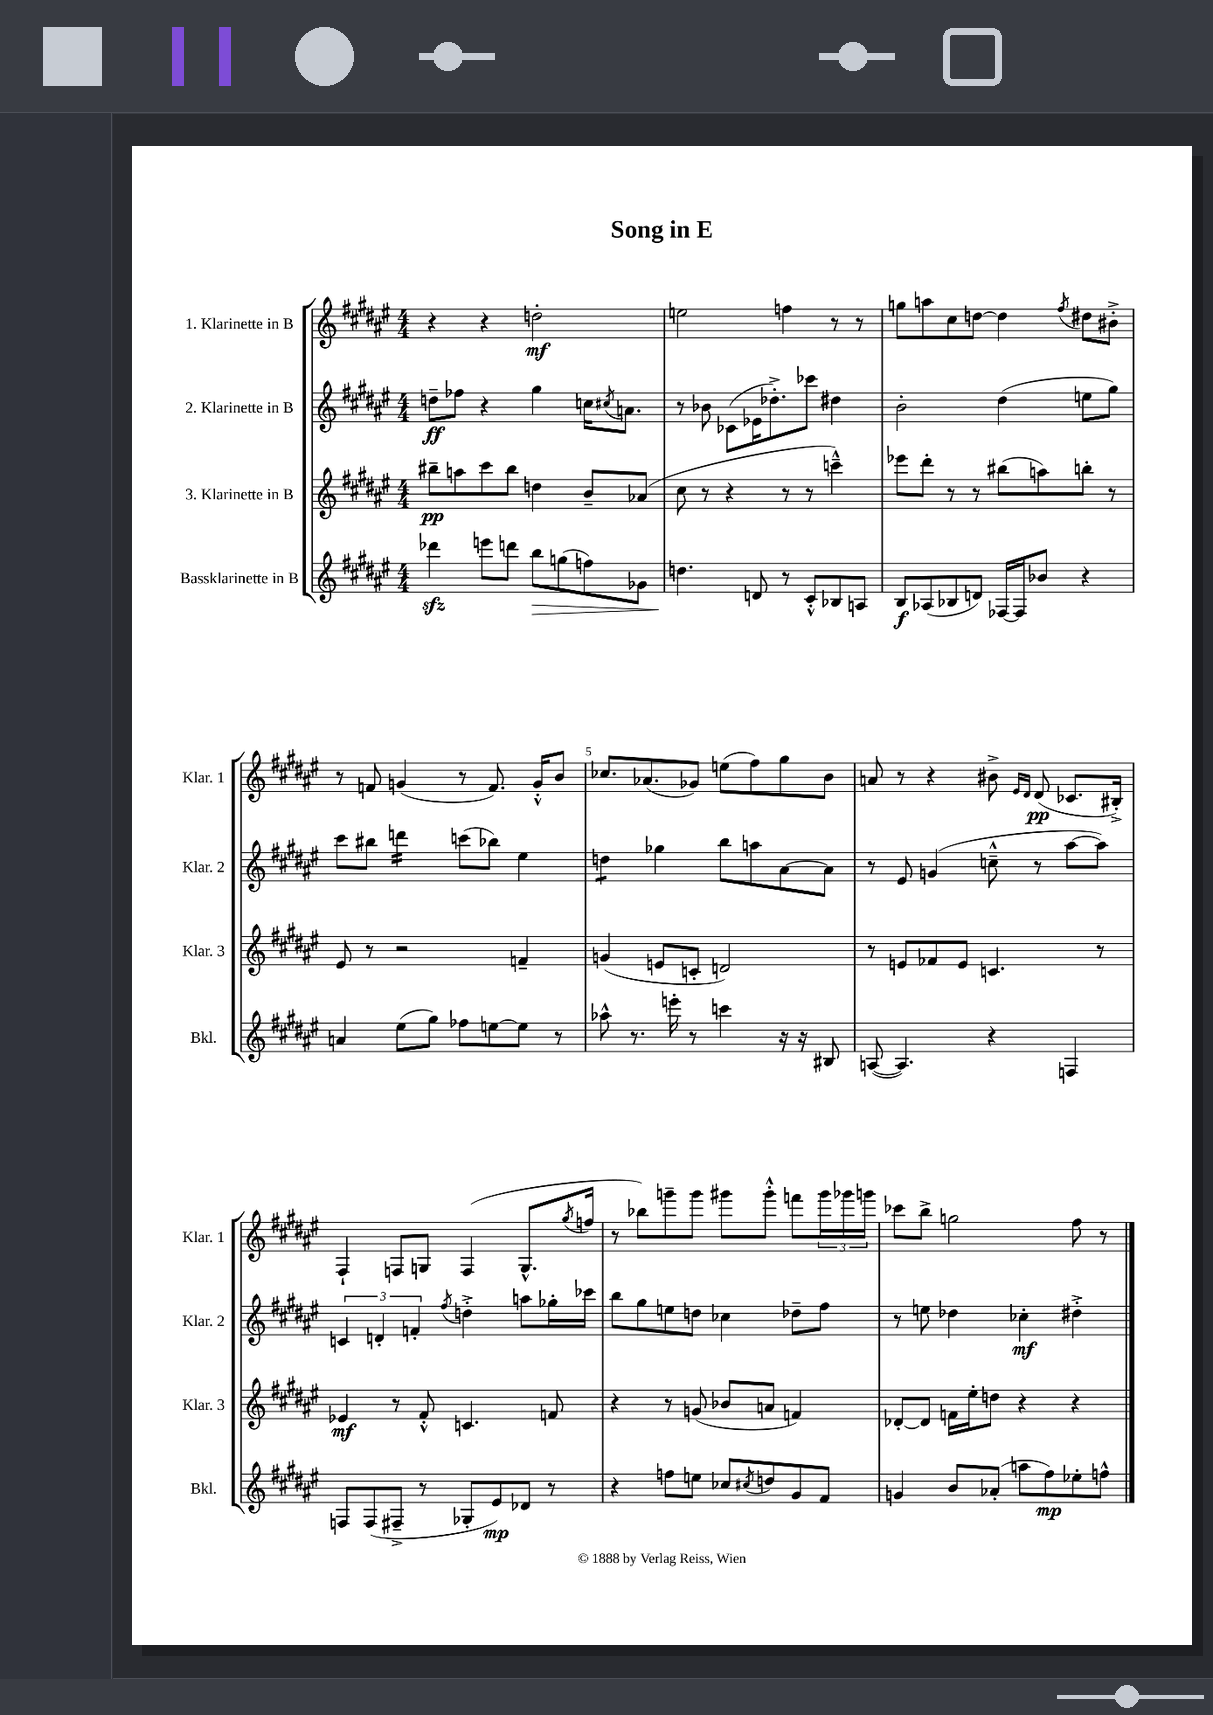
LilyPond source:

\header { title = "Song in E" }
<<
\new StaffGroup <<
\new Staff = "s0" \with { instrumentName = "1. Klarinette in B" shortInstrumentName = "Klar. 1" } {
    \clef treble \key fis \major \numericTimeSignature \time 4/4
    r4 r4 d''2-.\mf |
    e''2 f''4 r8 r8 |
    g''8 a''8 cis''8 d''8~ d''4 \acciaccatura { fis''8 } dis''8 bis'8-.-> |
    r8 f'8 g'4( r8 f'8.) g'16-.-^ b'8 |
    ces''8. aes'8.( ges'8) e''8( fis''8) gis''8 b'8 |
    a'8 r8 r4 bis'8-> \grace { eis'16 dis'16 } dis'8\pp( ces'8. bis16-.->) |
    fis4-! f8 g8 f4( g8.-^ \acciaccatura { gis''8 } f''16 |
    r8 bes''8) g'''8-- g'''8 gis'''8 gis'''8-.-^ f'''8 \tuplet 3/2 { gis'''16 ges'''16 g'''16 } |
    ces'''8 b''8-> g''2 fis''8 r8 \bar "|." |
}
\new Staff = "s1" \with { instrumentName = "2. Klarinette in B" shortInstrumentName = "Klar. 2" } {
    \clef treble \key fis \major \numericTimeSignature \time 4/4
    d''8--\ff fes''8 r4 gis''4 c''16 \acciaccatura { cis''8 } a'8. |
    r8 bes'8 ces'8( ees'16 des''8.-.->) ces'''8 dis''4 |
    b'2-. dis''4( e''8 gis''8) |
    cis'''8 bis''8 d'''4:16 c'''8( bes''8) eis''4 |
    d''4:8 ges''4 b''8 a''8 ais'8~ ais'8 |
    r8 eis'8 g'4( c''8---^ r8 ais''8~ ais''8) |
    \tuplet 3/2 { c'4 d'4-. f'4-. } \acciaccatura { fis''8 } d''4-.-> a''8 ges''16-. ces'''16 |
    b''8 gis''8 e''8 d''8 ces''4 des''8-- fis''8 |
    r8 e''8 des''4 ces''4-.\mf dis''4-.-> \bar "|." |
}
\new Staff = "s2" \with { instrumentName = "3. Klarinette in B" shortInstrumentName = "Klar. 3" } {
    \clef treble \key fis \major \numericTimeSignature \time 4/4
    bis''8--\pp a''8 cis'''8 bis''8 d''4 b'8-- aes'8( |
    cis''8 r8 r4 r8 r8 c'''4---^) |
    ees'''8 dis'''8-. r8 r8 bis''8( a''8) b''8-. r8 |
    eis'8 r8 r2 f'4-- |
    g'4( e'8 c'8-. d'2) |
    r8 e'8 fes'8 e'8 c'4. r8 |
    ees'4\mf r8 fis'8-.-^ c'4. f'8 |
    r4 r8 g'8( bes'8 a'8 f'4) |
    des'8~-. des'8 f'16 eis''16-. d''8 r4 r4 \bar "|." |
}
\new Staff = "s3" \with { instrumentName = "Bassklarinette in B" shortInstrumentName = "Bkl." } {
    \clef treble \key fis \major \numericTimeSignature \time 4/4
    des'''4\sfz e'''8 d'''8 b''8\> g''8( f''8) ges'8 |
    d''4.\! d'8 r8 cis'8-.-^ bes8 a8 |
    b8\f aes8( bes8 d'8) fes16~ fes16 bes'8 r4 |
    a'4 eis''8( gis''8) fes''8 e''8~ e''8 r8 |
    aes''8-^ r8. e'''16-. r8 c'''4 r16 r16 bis8 |
    a8~( a4.) r4 f4 |
    f8 f8( fis8---> r8 ges8-. eis'8\mp) des'8 r8 |
    r4 f''8 e''8 ces''8 \acciaccatura { cis''8 } d''8 gis'8 fis'8 |
    g'4 b'8 aes'8-.( a''8 fis''8\mp) ees''8-. f''8-^ \bar "|." |
}
>>
>>
\layout { \context { \Score \override BarNumber.break-visibility = ##(#f #t #t) barNumberVisibility = #(every-nth-bar-number-visible 5) } }
